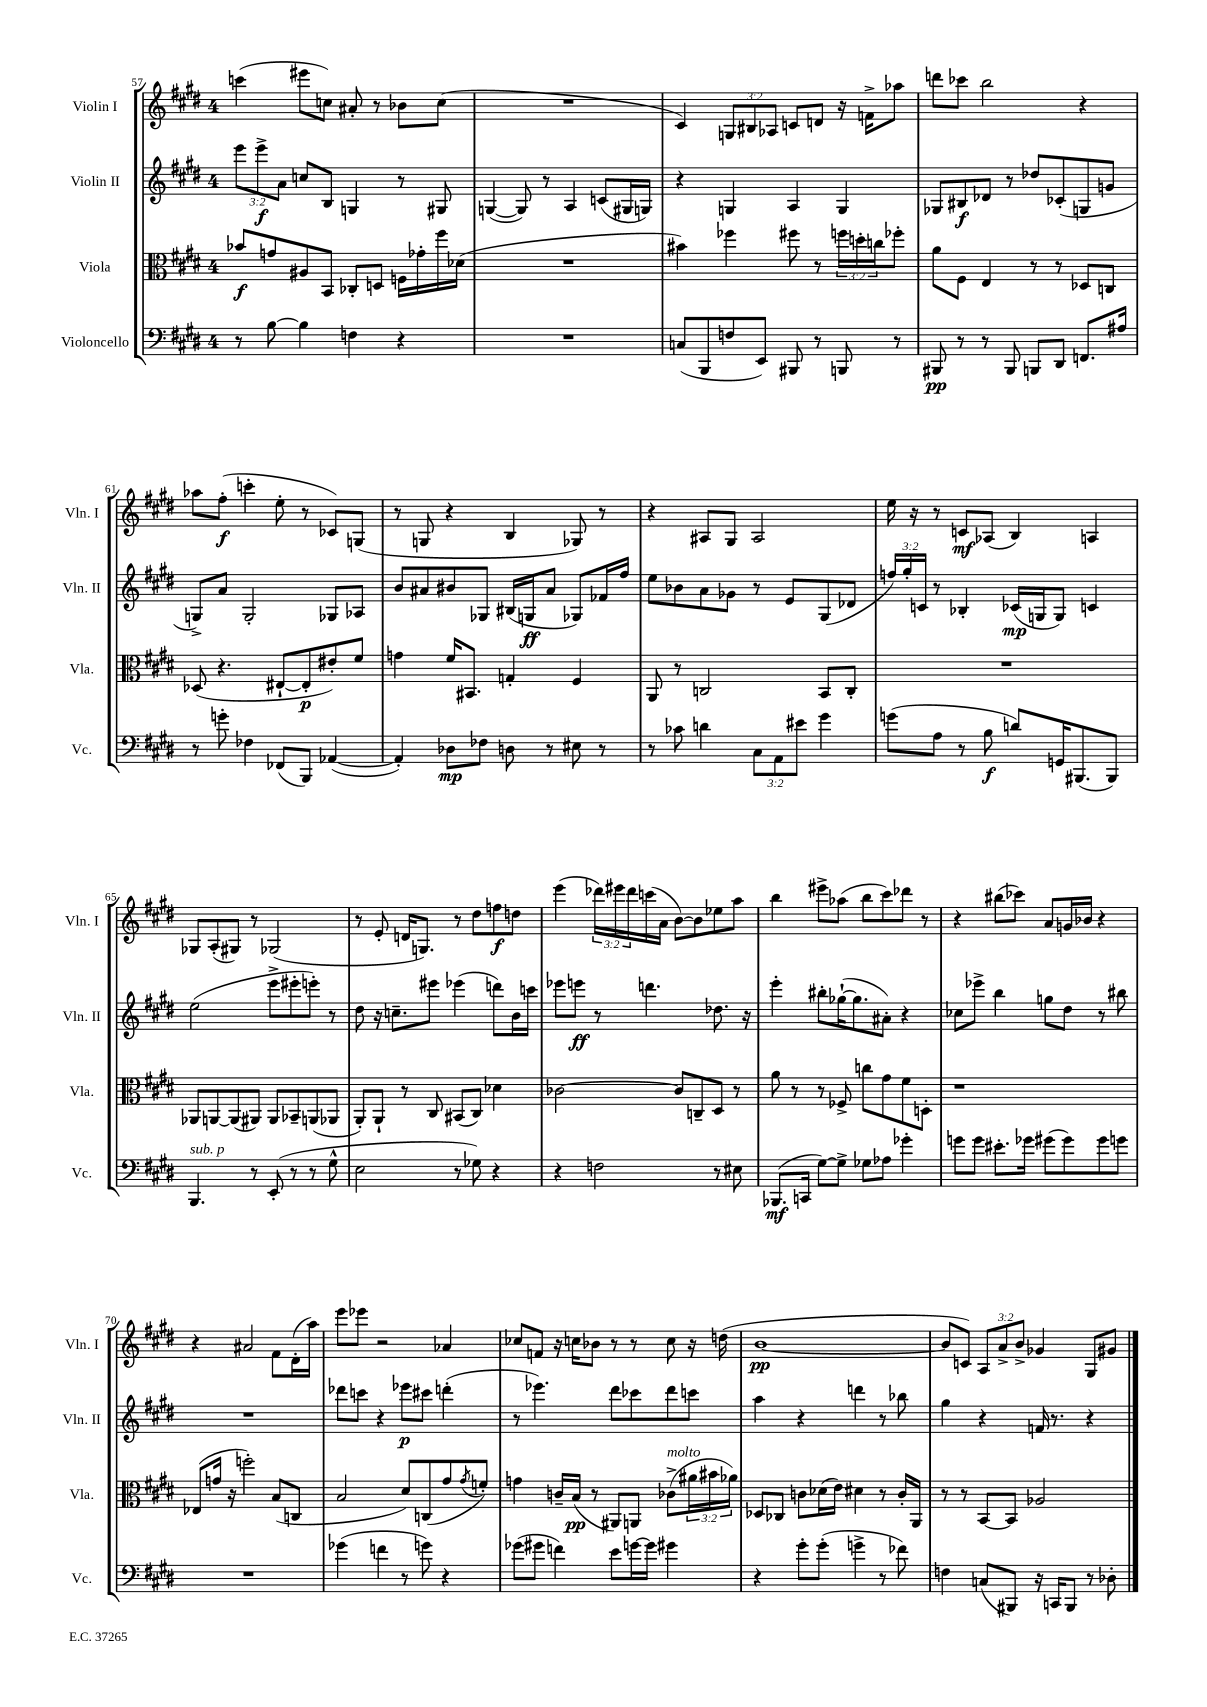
<<
\new StaffGroup <<
\new Staff = "s0" \with { instrumentName = "Violin I" shortInstrumentName = "Vln. I" } {
    \clef treble \key e \major \once \override Staff.TimeSignature.style = #'single-digit \time 4/4 \override Staff.TupletNumber.text = #tuplet-number::calc-fraction-text
    c'''4( eis'''8 c''8) ais'8-. r8 bes'8 c''8( |
    R1 |
    cis'4) \tuplet 3/2 { g8 bis8 aes8 } c'8 d'8 r16 f'16-> aes''8 |
    d'''8 ces'''8 b''2 r4 |
    aes''8 fis''8-.\f( c'''4-. e''8-. r8 ces'8) g8( |
    r8 g8 r4 b4 ges8) r8 |
    r4 ais8 gis8 ais2 |
    e''16 r16 r8 c'8\mf aes8( b4) a4 |
    ges8 a8-.( gis8) r8 ges2( |
    r8 e'8-. d'16 g8.) r8 dis''8 f''8\f d''8 |
    e'''4( \tuplet 3/2 { des'''16) eis'''16 des'''16 } c'''16( a'16 b'8~) b'8 ees''8 a''8 |
    b''4 eis'''8-> aes''8( b''8 cis'''8) des'''8 r8 |
    r4 bis''8( ces'''8) a'8 g'16 bes'16 r4 |
    r4 ais'2 fis'8 dis'16-.( a''16) |
    e'''8 ees'''8 r2 aes'4 |
    ces''8 f'8 r16 c''16 bes'8 r8 r8 c''8 r16 d''16( |
    b'1~\pp |
    b'8 c'8) \tuplet 3/2 { a8 a'8-> b'8-> } ges'4 gis8 gis'8 \bar "|." |
}
\new Staff = "s1" \with { instrumentName = "Violin II" shortInstrumentName = "Vln. II" } {
    \clef treble \key e \major \once \override Staff.TimeSignature.style = #'single-digit \time 4/4 \override Staff.TupletNumber.text = #tuplet-number::calc-fraction-text
    \tuplet 3/2 { e'''8 e'''8->\f a'8 } c''8 b8 g4 r8 gis8 |
    g4~( g8) r8 a4 c'8( gis16 g16) |
    r4 g4 a4 g4 |
    ges8 bis8\f des'8 r8 des''8 ces'8-.( g8 g'8 |
    g8->) a'8 g2-. ges8 aes8 |
    b'8 ais'8 bis'8 ges8 bis16( g16\ff ais'8 ges8) fes'16 fis''16 |
    e''8 bes'8 a'8 ges'8 r8 e'8 gis8( des'8 |
    \tuplet 3/2 { f''16) gis''16-. c'16 } r8 bes4-. ces'16\mp( g16 g8) c'4 |
    e''2( e'''8-> eis'''8-. e'''8-.) r8 |
    dis''8 r16 c''8.-- eis'''8 ees'''4( d'''8) b'16 c'''16 |
    ees'''8 e'''8\ff r8 d'''4. des''8. r16 |
    e'''4-. bis''8-. ges''16~-!( ges''8. ais'8-.) r4 |
    ces''8 ees'''8-> b''4 g''8 dis''8 r8 bis''8 |
    R1 |
    des'''8 c'''8 r4 ees'''8\p cis'''8 d'''4-.( |
    r8 ees'''4.) dis'''8 ces'''8 dis'''8 c'''8 |
    a''4 r4 d'''4 r8 bes''8 |
    gis''4 r4 f'16 r8. r4 \bar "|." |
}
\new Staff = "s2" \with { instrumentName = "Viola" shortInstrumentName = "Vla." } {
    \clef alto \key e \major \once \override Staff.TimeSignature.style = #'single-digit \time 4/4 \override Staff.TupletNumber.text = #tuplet-number::calc-fraction-text
    bes'8\f g'8 ais8 b,8 ces8-. d8 f16 ges'16-. fis''16 des'16( |
    R1 |
    bis'4) fes''4 fis''8 r8 \tuplet 3/2 { f''16 d''16-. c''16 } fes''8-. |
    a'8 fis8 e4 r8 r8 des8 c8 |
    des8( r4. eis8~-! eis8-.\p eis'8-.) fis'8 |
    g'4 fis'16 bis,8. g4-. fis4 |
    a,8 r8 c2 b,8 c8-. |
    R1 |
    aes,8 a,8~ a,8( ais,8) ais,8 bes,8-- a,8( aes,8 |
    a,8-.) a,8-! r8 cis8 bis,8( cis8) des'4 |
    ces'2~ ces'8 c8-- dis8 r8 |
    a'8 r8 r8 fes8-> c''8 gis'8 fis'8 d8-. |
    r1 |
    ees8( g'16 r16 f''2-.) b8( c8 |
    b2 dis'8) c8( gis'8 \acciaccatura { gis'8 } f'8-.) |
    g'4 c'16-- b16\pp( r8 ais,8) a,8 ces'8->^\markup { \italic "molto" }( \tuplet 3/2 { ais'16 bis'16 aes'16) } |
    des8 ces8 c'8 des'16( e'16) dis'4 r8 c'16-. a,16 |
    r8 r8 b,8~ b,8 aes2 \bar "|." |
}
\new Staff = "s3" \with { instrumentName = "Violoncello" shortInstrumentName = "Vc." } {
    \clef bass \key e \major \once \override Staff.TimeSignature.style = #'single-digit \time 4/4 \override Staff.TupletNumber.text = #tuplet-number::calc-fraction-text
    r8 b8~ b4 f4 r4 |
    R1 |
    c8( b,,8 f8 e,8) bis,,8 r8 b,,8 r8 |
    bis,,8\pp r8 r8 bis,,8 b,,8 dis,8 f,8. ais16 |
    r8 g'8-. fes4 fes,8( b,,8) aes,4~( |
    aes,4-.) des8\mp fes8 d8 r8 eis8 r8 |
    r8 ces'8 d'4 \tuplet 3/2 { cis8 a,8 eis'8 } gis'4 |
    g'8( a8 r8 b8\f d'8) g,16 bis,,8.( bis,,8) |
    b,,4.^\markup { \italic "sub. p" } r8 e,8-.( r8 r8 gis8-^ |
    e2 r8 ges8) r4 |
    r4 f2 r8 eis8 |
    bes,,8.\mf( c,16 gis8~) gis8-> ges8 aes8 ges'4-. |
    g'8 g'8 eis'8.-. ges'16 gis'8( gis'8) gis'8 g'8 |
    R1 |
    ges'4( f'4 r8 g'8) r4 |
    ges'8( gis'8 f'4) e'8 g'16~ g'16 gis'4 |
    r4 gis'8-. gis'8-.( g'4-> r8 fes'8) |
    f4 c8( bis,,8) r16 c,16 bis,,8 r8 des8-. \bar "|." |
}
>>
>>
\layout { \context { \Score currentBarNumber = #57 } }
